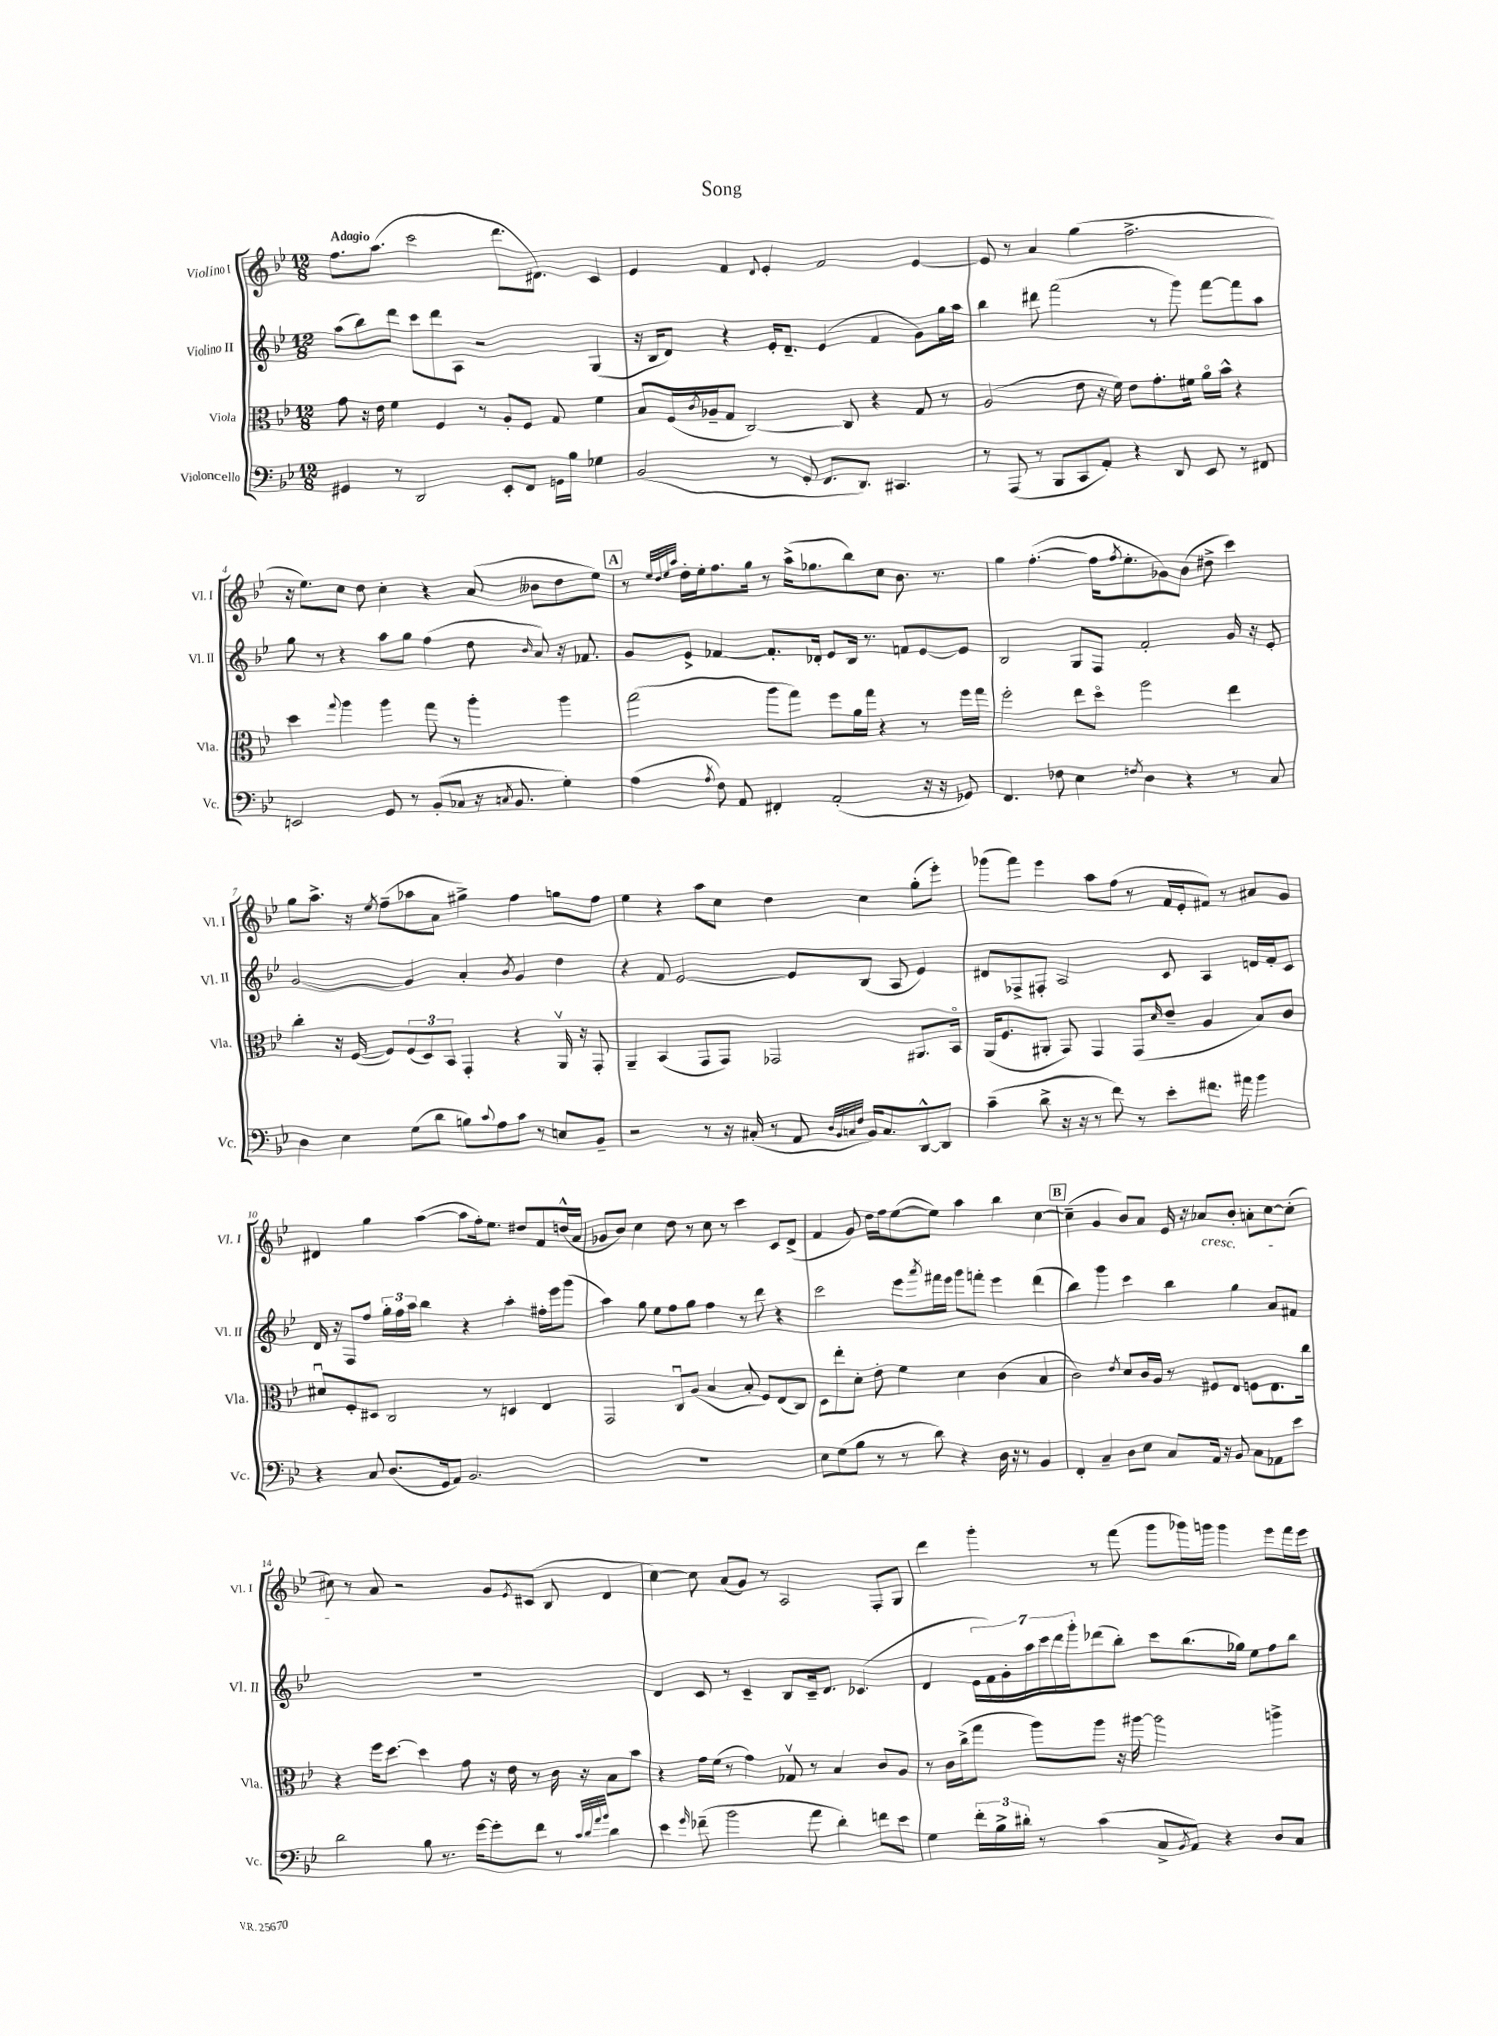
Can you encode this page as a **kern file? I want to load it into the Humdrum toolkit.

**kern	**kern	**kern	**kern
*part4	*part3	*part2	*part1
*staff4	*staff3	*staff2	*staff1
*I"Violoncello	*I"Viola	*I"Violino II	*I"Violino I
*I'Vc.	*I'Vla.	*I'Vl. II	*I'Vl. I
*clefF4	*clefC3	*clefG2	*clefG2
*k[b-e-]	*k[b-e-]	*k[b-e-]	*k[b-e-]
*M12/8	*M12/8	*M12/8	*M12/8
=1	=1	=1	=1
!	!	!	!LO:TX:a:B:t=Adagio
4GG#X/	8g\	(8aa\L	8.ff\L
.	16r	8bb-\)	.
.	16e-\	.	(8.aa\J
8r	4f\	8ddd\J	.
2DD/	.	8ccc\L	2ccc\
.	4F/	8ddd\	.
.	.	8A\J	.
.	8r	2r	.
8EE-'/L	8A'/L	.	8.ddd\L
8FF/J	8F/J	.	.
.	.	.	8.d#X\J)
16GGn\LL	8G/	.	.
16B-\JJ	.	.	.
4G-X\	4f\	(4G/	4c/
=2	=2	=2	=2
(2BB-/	8B-/L	16r	4e-/
.	.	16B-/KL	.
.	(16F/L	8d/J)	.
.	8qc/	.	.
.	16A-X~/J	.	.
.	8G/J	4r	4f/
.	[2C/)	.	.
.	.	.	8qqd/
8r	.	16e-'/KL	4e-'/
.	.	8.d~/J	.
8GG'/	.	.	.
8.FF/L	.	(4e-/	2f/
.	8C/]	.	.
8.DD/J)	.	.	.
.	4r	4f/	.
4.CC#X/	.	.	.
.	8G/	8g\L)	[4e-/
.	8r	16gg\L	.
.	.	16aa\JJ	.
=3	=3	=3	=3
8r	(2A/	4bb-\	8e-/]
(8AAA/	.	.	8r
8r	.	8ddd#X\	4a/
8BBB-/L	.	(2fff\	.
8CC/	8e-\	.	(4gg\
8AA'/J)	16r	.	.
.	16f\)	.	.
4r	8e-\L	.	2.ff^\
.	8.g'\	8r	.
8DD/	.	8ggg\)	.
.	16f#X\Jk	.	.
8EE-/	16a\LL	[8fff\L	.
.	16b-^^\JJ	.	.
8r	4r	8fff\]	.
8FF#X/	.	8aa\J	.
!!LO:LB:g=z
=4	=4	=4	=4
2EEn/	4dd\	8gg\	16r
.	.	.	8.ee-\L)
.	.	8r	.
.	8qqgg/	.	.
.	4aa\	4r	8cc\J
.	.	.	8dd\
8GG/	4aa\	8aa\L	4cc'\
8r	.	8gg\J	.
(8BB-'/L	8gg\	(4ff\	4r
8C-X/J	8r	.	.
16r	4aa'\	8dd\	(8a/
8qCn/	.	.	.
8.BB-/	.	.	.
.	.	16qqb-/	.
.	.	8a/)	8b--X\L
4G'\)	4aa\	16r	8dd\
.	.	8.f-X/	.
.	.	.	8ee-\J)
!!LO:REH:place=s1:t=A
=5	=5	=5	=5
(4A\	(2gg\	8g/L	8r
.	.	.	32qqee-/LLL
.	.	.	32qqdd/
.	.	.	32qqee-/
.	.	.	32qqaa/JJJ
.	.	8e-^/J	16dd'\LL
.	.	.	16ee-'\J
8qA/	.	.	.
8F\)	.	[4f-X/	8.ff\
8AA/	.	.	.
.	.	.	16gg\Jk
4FF#X'/	8aa\L	8.f-'/L]	8r
.	8gg\J)	.	(16aa^\KL
.	.	16d-X'/Jk	8.gg-X\
(2AA'/	8ff\L	8e-/L	.
.	16a\L	16B-/Jk	8bb-\)
.	16gg\JJ	8.r	.
.	4r	.	8cc\J
.	.	8fn/L	8.b-\
16r	8r	[8e-/	.
16r	.	.	8.r
8GG-X/)	16ff\LL	8e-/J]	.
.	16gg\JJ	.	.
=6	=6	=6	=6
4.FF/	2ff'\	2B-/	4gg\
.	.	.	([4.ff'\
8F-X\	.	.	.
4E-\	8ee-\L	8G/L	.
.	8dd\J	8F/J	16ff\KL]
.	.	.	8qff/
.	.	.	8.ee-'\
8qFn/	.	.	.
4D\	2ff\	2f'/	.
.	.	.	8g-X\)
4r	.	.	(8b-\J
.	.	.	8dd#X^\
8r	4ee-\	16g/	4ccc\)
.	.	16r	.
8C/	.	8e-'/	.
!!LO:LB:g=z
=7	=7	=7	=7
4D\	4cc'\	[2g/	8gg\L
.	.	.	8.aa^\J
4E-\	16r	.	.
.	([16F/	.	16r
.	.	.	8qee-/
.	8F/L])	.	(8ff~\L
(8G\L	(12F/	4g/]	8aa-X\
.	12D/)	.	.
8d\J	.	.	8a\J
.	12BB-/J	.	.
8Bn\L)	4GG'/	4a'/	4gg#X^\)
8qqc/	.	.	.
8A\	.	.	.
.	.	8qb-/	.
8c\J	4r	4g/	4ff\
8r	.	.	.
8En/L	16AAv/	4dd\	8ggn\L
.	16r	.	.
8BB-~/J	8GG'/	.	8ff\J
=8	=8	=8	=8
2r	4AA~/	4r	4ee-\
.	(4BB-/	8f/	4r
.	.	[2e-/	.
8r	8GG/L	.	8aa\L
16r	8GG/J)	.	8cc\J
(16C#X'/	.	.	.
8r	2GG-X/	.	4dd\
8AA/	.	8e-/L]	.
32qqD/LLL	.	.	.
32qqBB-/	.	.	.
32qqCn/	.	.	.
32qqF/JJJ	.	.	.
16BB-/KL)	.	(8B-/J	4cc\
8.C/	.	.	.
.	.	8A/	.
[8DD^^/	8.AA#X/L	4e-/)	(8gg'\L
8DD/J]	.	.	8eee-'\J)
.	16BB-/Jk	.	.
=9	=9	=9	=9
(4c~\	(16AA/KL	8d#X/L	(8ggg-X\L
.	8.F/	.	.
.	.	8F-X^/	8fff\J)
8d^\	8AA#X'/J	8F#X'/J	4eee-\
16r	8GG/)	2A/	.
16r	.	.	.
8r	4GG/	.	8aa\L
8f\)	.	.	(8ff\J
8r	(8GG/L	.	8r
.	16qqd/	.	.
8e-'\L	8e-~/J	8c/	16f/LL
.	.	.	16e-'/J
8.f#X\J	4A/	4A/	8f#X/J)
.	.	.	8r
16a#X\	.	.	.
4b-\	8B-/L)	16dn/LL	8a#X/L
.	.	16f'/J	.
.	8c/J	8c/J	8g/J
!!LO:LB:g=z
=10	=10	=10	=10
4r	8d#Xu/L	16d/	4d#X/
.	.	16r	.
.	8F'/	8F/L	.
8C/	8D#X/J	8ff/J	4gg\
(8.D/L	2C/	24gg'\LL	.
.	.	24ff\	.
.	.	24aa\JJ	.
.	.	4bb-\	([4aa\
16GG/k	.	.	.
8AA/J)	.	.	.
2.BB-/	.	4r	8aa\L]
.	8r	.	16ff'\k)
.	.	.	8.ee-\J
.	4Dn/	4aa'\	.
.	.	.	8dd#X/L
.	4E-/	16ff#X'\LL	8f/
.	.	16eee-\J	.
.	.	(8ggg\J	(16ddn^^/L
.	.	.	16a/JJ
=11	=11	=11	=11
1.r	2GG/	4aa\)	8g-X/L
.	.	.	8b-/J)
.	.	8gg\	4cc\
.	.	8ee-\L	.
.	8Cu/L	8ff\	8dd\
.	(8A/J	8gg\J	8r
.	4B-/	4ff\	8cc\
.	.	.	8r
.	8B-'/	8r	4ccc\
.	8F/L)	8ddd\	.
.	(8E-/	4r	8c/L
.	8C/J)	.	(8d^/J
=12	=12	=12	=12
8E-\L	8D\L	2ccc\	4f/
(8G\	8ee-'\	.	.
8B-\J	8d'\J	.	8g/)
8r	8e-'\	.	16dd\LL
.	.	.	16ff\J
8r	4f\	8eee-\L	([8ee-\
.	.	8qaaa/	.
8d\)	.	16fff#X\L	8ee-\J])
.	.	16eee-\JJ	.
4r	4d\	8ggg\L	4aa\
.	.	8fffn'\J	.
16D\	(4c\	4eee-\	4bb-\
16r	.	.	.
8r	.	.	.
4BB-/	4B-/	(4ddd\	[4cc\
!!LO:REH:place=s1:t=B
=13	=13	=13	=13
4FF'/	2c\)	4bb-\)	(4cc~\]
4C~/	.	4ggg\	4g/
.	8qe-/	.	.
8D\L	8d/L	4ccc\	8b-/L)
8E-\J	16c/L	.	8a/J
.	16A/JJ	.	.
8C/L	8r	4bb-\	16e-/
.	.	.	16r
!	!	!	!LO:TX:b:i:t=cresc.
16AA/Jk	8F#X/L	.	8a-X/L
16r	.	.	.
8BB-/	8E-/J	4gg\	8b-'/J
8C\L	8Fn\L	.	8an'\L
8AA-X\	8.E-\	8a/L	[8cc\
8e-\J	.	8f#X/J	(8cc'\J]
.	16cc\Jk	.	.
!!LO:LB:g=z
=14	=14	=14	=14
2d\	4r	1.r	8cc#X\)
.	.	.	8r
.	16ff\KL	.	8a/
.	[8.dd\J	.	.
.	.	.	2r
8B-\	4dd\]	.	.
8.r	.	.	.
.	8g\	.	.
[16g\KL	.	.	.
8g'\]	16r	.	8g/L
.	16e-\	.	.
.	.	.	8qe-/
8f\J	8r	.	(8c#X/J
8r	16c\	.	8B-/
.	16r	.	.
32qqc/LLL	.	.	.
32qqd/	.	.	.
32qqa/	.	.	.
32qqb-/JJJ	.	.	.
4d\	8B-\L	.	4d/
.	8b-\J	.	.
=15	=15	=15	=15
4e-\	4r	4d/	[4cc\)
16qqg/	.	.	.
(8f-X~\	16g\LL	8c/	8cc\]
.	(16f\JJ	.	.
2b-\	8r	8r	(8a/L
.	4g\)	4c~/	8g/J)
.	.	.	8r
.	8G-Xv/	8B-/L	2A/
8a\	8r	16c~/k	.
.	.	8.d/J	.
4d'\)	4B-/	.	.
.	.	(4.c-X/	.
8fn\L	8c/L	.	8F'/L
8e-\J	8A/J	.	8G/J
=16	=16	=16	=16
4G\	8r	4d/	4ddd\
.	16c\LL	.	.
.	(16cc^\J	.	.
24f'\LL	8gg\J	28e-\LL	4ggg'\
.	.	28f\)	.
24B-^\	.	.	.
.	.	28g'\	.
24d#X'\JJ	.	.	.
.	.	28aa\	.
8r	8aa\L)	.	.
.	.	28ccc\	.
.	.	28ddd\	.
.	.	28ggg'\J	.
(4c\	8aa\J	(8ddd-X\	8r
.	16r	8bb-'\J)	(8fff\
.	[16aa#X\	.	.
8C^/L	2aa#\]	8ccc\L	8ggg\L
8qBB-/	.	.	.
8AA/J)	.	(8.bb-\	16ggg-X\L)
.	.	.	16gggn\JJ
4r	.	.	4ggg\
.	.	16gg-X\Jk)	.
.	.	8ee-\L	.
8D/L	4aan^\	8ff\	8eee-\L
8C/J	.	8bb-\J	16fff\L
.	.	.	16eee-\JJ
==	==	==	==
*-	*-	*-	*-
